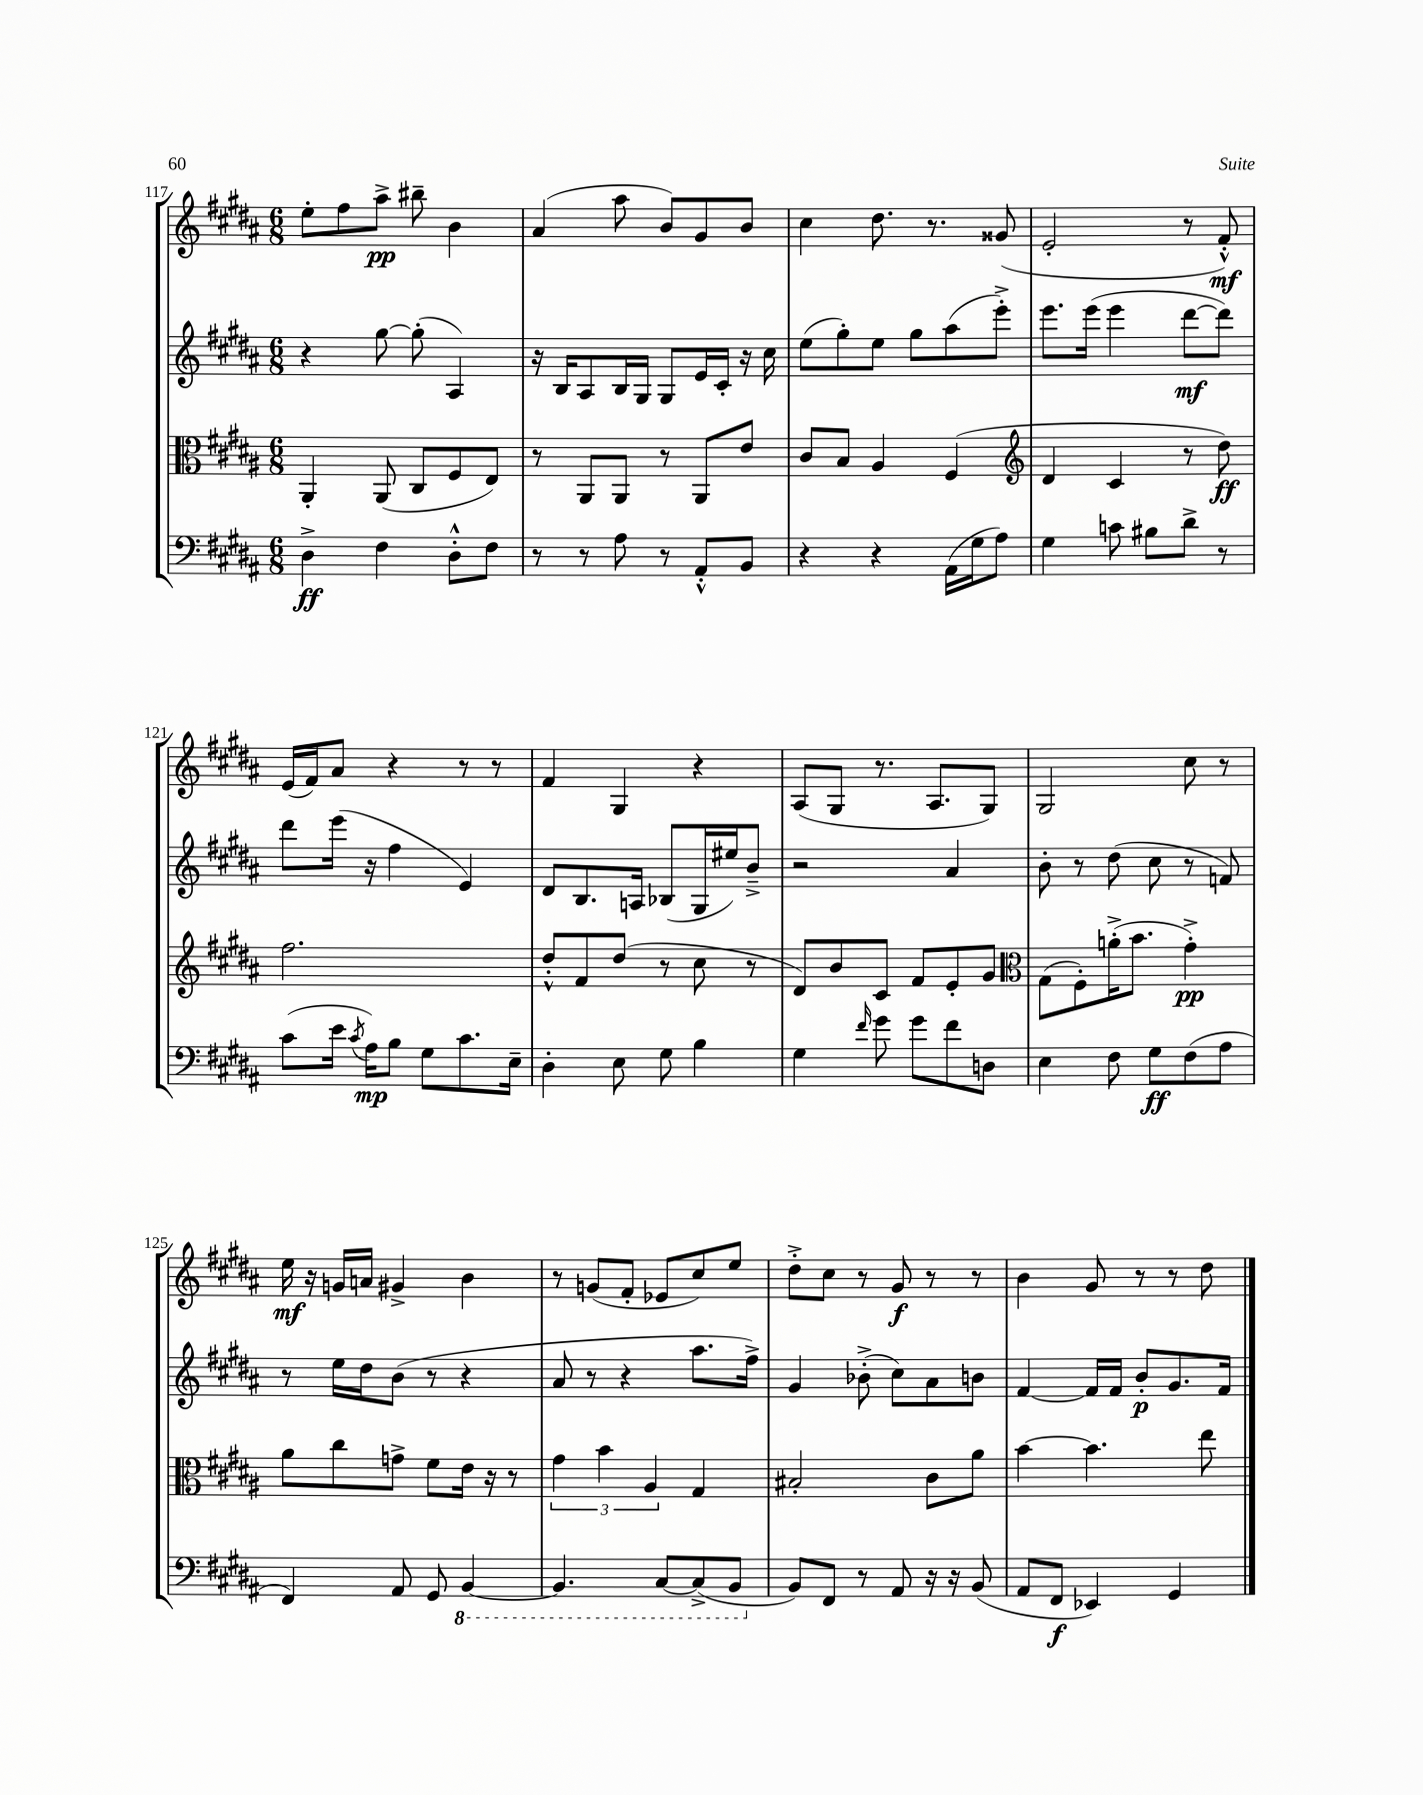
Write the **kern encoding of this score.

**kern	**dynam	**kern	**dynam	**kern	**dynam	**kern	**dynam
*part4	*part4	*part3	*part3	*part2	*part2	*part1	*part1
*staff4	*staff4	*staff3	*staff3	*staff2	*staff2	*staff1	*staff1
*clefF4	*	*clefC3	*	*clefG2	*	*clefG2	*
*k[f#c#g#d#a#]	*	*k[f#c#g#d#a#]	*	*k[f#c#g#d#a#]	*	*k[f#c#g#d#a#]	*
*M6/8	*	*M6/8	*	*M6/8	*	*M6/8	*
=117	=117	=117	=117	=117	=117	=117	=117
4D#^\	ff	4AA#'/	.	4r	.	8ee'\L	.
.	.	.	.	.	.	8ff#\	.
4F#\	.	(8AA#/	.	[8gg#\	.	8aa#^\J	pp
.	.	8C#/L	.	(8gg#'\]	.	8bb#X~\	.
8D#'^^\L	.	8F#/	.	4A#/)	.	4b\	.
8F#\J	.	8E/J)	.	.	.	.	.
=118	=118	=118	=118	=118	=118	=118	=118
8r	.	8r	.	16r	.	(4a#/	.
.	.	.	.	16B/KL	.	.	.
8r	.	8AA#/L	.	8A#/	.	.	.
8A#\	.	8AA#/J	.	16B/L	.	8aa#\	.
.	.	.	.	16G#/JJ	.	.	.
8r	.	8r	.	8G#/L	.	8b/L)	.
8AA#'^^/L	.	8AA#/L	.	16e/L	.	8g#/	.
.	.	.	.	16c#'/JJ	.	.	.
8BB/J	.	8e/J	.	16r	.	8b/J	.
.	.	.	.	16cc#\	.	.	.
=119	=119	=119	=119	=119	=119	=119	=119
4r	.	8c#/L	.	(8ee\L	.	4cc#\	.
.	.	8B/J	.	8gg#'\)	.	.	.
4r	.	4A#/	.	8ee\J	.	8.dd#\	.
.	.	.	.	8gg#\L	.	.	.
.	.	.	.	.	.	8.r	.
(16AA#\LL	.	(4F#/	.	(8aa#\	.	.	.
16G#\J	.	.	.	.	.	.	.
8A#\J)	.	.	.	8eee'^\J)	.	(8g##X/	.
=120	=120	=120	=120	=120	=120	=120	=120
*	*	*clefG2	*	*	*	*	*
4G#\	.	4d#/	.	8.eee\L	.	2e'/	.
.	.	.	.	(16eee\Jk	.	.	.
8cn\	.	4c#/	.	4eee\	.	.	.
8B#X\L	.	.	.	.	.	.	.
8d#^\J	.	8r	.	[8ddd#\L	mf	8r	.
8r	.	8dd#\)	ff	8ddd#\J])	.	8f#'^^/)	mf
!!LO:LB:g=z
=121	=121	=121	=121	=121	=121	=121	=121
(8c#\L	.	2.ff#\	.	8ddd#\L	.	(16e/LL	.
.	.	.	.	.	.	16f#/J)	.
16e\Jk	.	.	.	(16eee\Jk	.	8a#/J	.
8qc#/	.	.	.	.	.	.	.
16A#\KL)	mp	.	.	16r	.	.	.
8B\J	.	.	.	4ff#\	.	4r	.
8G#\L	.	.	.	.	.	.	.
8.c#\	.	.	.	4e/)	.	8r	.
.	.	.	.	.	.	8r	.
16E~\Jk	.	.	.	.	.	.	.
=122	=122	=122	=122	=122	=122	=122	=122
4D#'\	.	8dd#'^^/L	.	8d#/L	.	4f#/	.
.	.	8f#/	.	8.B/	.	.	.
8E\	.	(8dd#/J	.	.	.	4G#/	.
.	.	.	.	16An/Jk	.	.	.
8G#\	.	8r	.	(8B-X/L	.	.	.
4B\	.	8cc#\	.	16G#/L	.	4r	.
.	.	.	.	16ee#X/J)	.	.	.
.	.	8r	.	8b~^/J	.	.	.
=123	=123	=123	=123	=123	=123	=123	=123
4G#\	.	8d#/L)	.	2r	.	(8A#/L	.
.	.	8b/	.	.	.	8G#/J	.
16qqf#/	.	.	.	.	.	.	.
8g#\	.	8c#/J	.	.	.	8.r	.
8g#\L	.	8f#/L	.	.	.	.	.
.	.	.	.	.	.	8.A#/L	.
8f#\	.	8e'/	.	4a#/	.	.	.
8Dn\J	.	8g#/J	.	.	.	8G#/J)	.
=124	=124	=124	=124	=124	=124	=124	=124
*	*	*clefC3	*	*	*	*	*
4E\	.	(8G#\L	.	8b'\	.	2G#/	.
.	.	8F#'\)	.	8r	.	.	.
8F#\	.	(16an'^\K	.	(8dd#\	.	.	.
.	.	8.b\J	.	.	.	.	.
8G#\L	ff	.	.	8cc#\	.	.	.
(8F#\	.	4g#'^\)	pp	8r	.	8cc#\	.
8A#\J	.	.	.	8fn/)	.	8r	.
!!LO:LB:g=z
=125	=125	=125	=125	=125	=125	=125	=125
4FF#/)	.	8a#\L	.	8r	.	16ee\	mf
.	.	.	.	.	.	16r	.
.	.	8cc#\	.	16ee\LL	.	16gn/LL	.
.	.	.	.	16dd#\J	.	16an/JJ	.
8AA#/	.	8gn^\J	.	(8b\J	.	4g#X^/	.
8GG#/	.	8f#\L	.	8r	.	.	.
*8ba	*	*	*	*	*	*	*
[4BBB/	.	16e\Jk	.	4r	.	4b\	.
.	.	16r	.	.	.	.	.
.	.	8r	.	.	.	.	.
=126	=126	=126	=126	=126	=126	=126	=126
4.BBB/]	.	6g#\	.	8a#/	.	8r	.
.	.	.	.	8r	.	(8gn/L	.
.	.	6b\	.	.	.	.	.
.	.	.	.	4r	.	8f#'/J	.
.	.	6A#/	.	.	.	.	.
[8CC#/L	.	.	.	.	.	8e-X/L	.
(8CC#^/]	.	4G#/	.	8.aa#\L	.	8cc#/)	.
8BBB/J	.	.	.	.	.	8ee/J	.
.	.	.	.	16ff#^\Jk)	.	.	.
=127	=127	=127	=127	=127	=127	=127	=127
*X8ba	*	*	*	*	*	*	*
8BB/L)	.	2B#X'/	.	4g#/	.	8dd#'^\L	.
8FF#/J	.	.	.	.	.	8cc#\J	.
8r	.	.	.	(8b-X'^\	.	8r	.
8AA#/	.	.	.	8cc#\L)	.	8g#/	f
16r	.	8c#\L	.	8a#\	.	8r	.
16r	.	.	.	.	.	.	.
(8BB/	.	8a#\J	.	8bn\J	.	8r	.
=128	=128	=128	=128	=128	=128	=128	=128
8AA#/L	.	[4b\	.	[4f#/	.	4b\	.
8FF#/J	f	.	.	.	.	.	.
4EE-X/)	.	4.b\]	.	16f#/LL]	.	8g#/	.
.	.	.	.	16f#/JJ	.	.	.
.	.	.	.	8b'/L	p	8r	.
4GG#/	.	.	.	8.g#/	.	8r	.
.	.	8ee\	.	.	.	8dd#\	.
.	.	.	.	16f#/Jk	.	.	.
==	==	==	==	==	==	==	==
*-	*-	*-	*-	*-	*-	*-	*-
